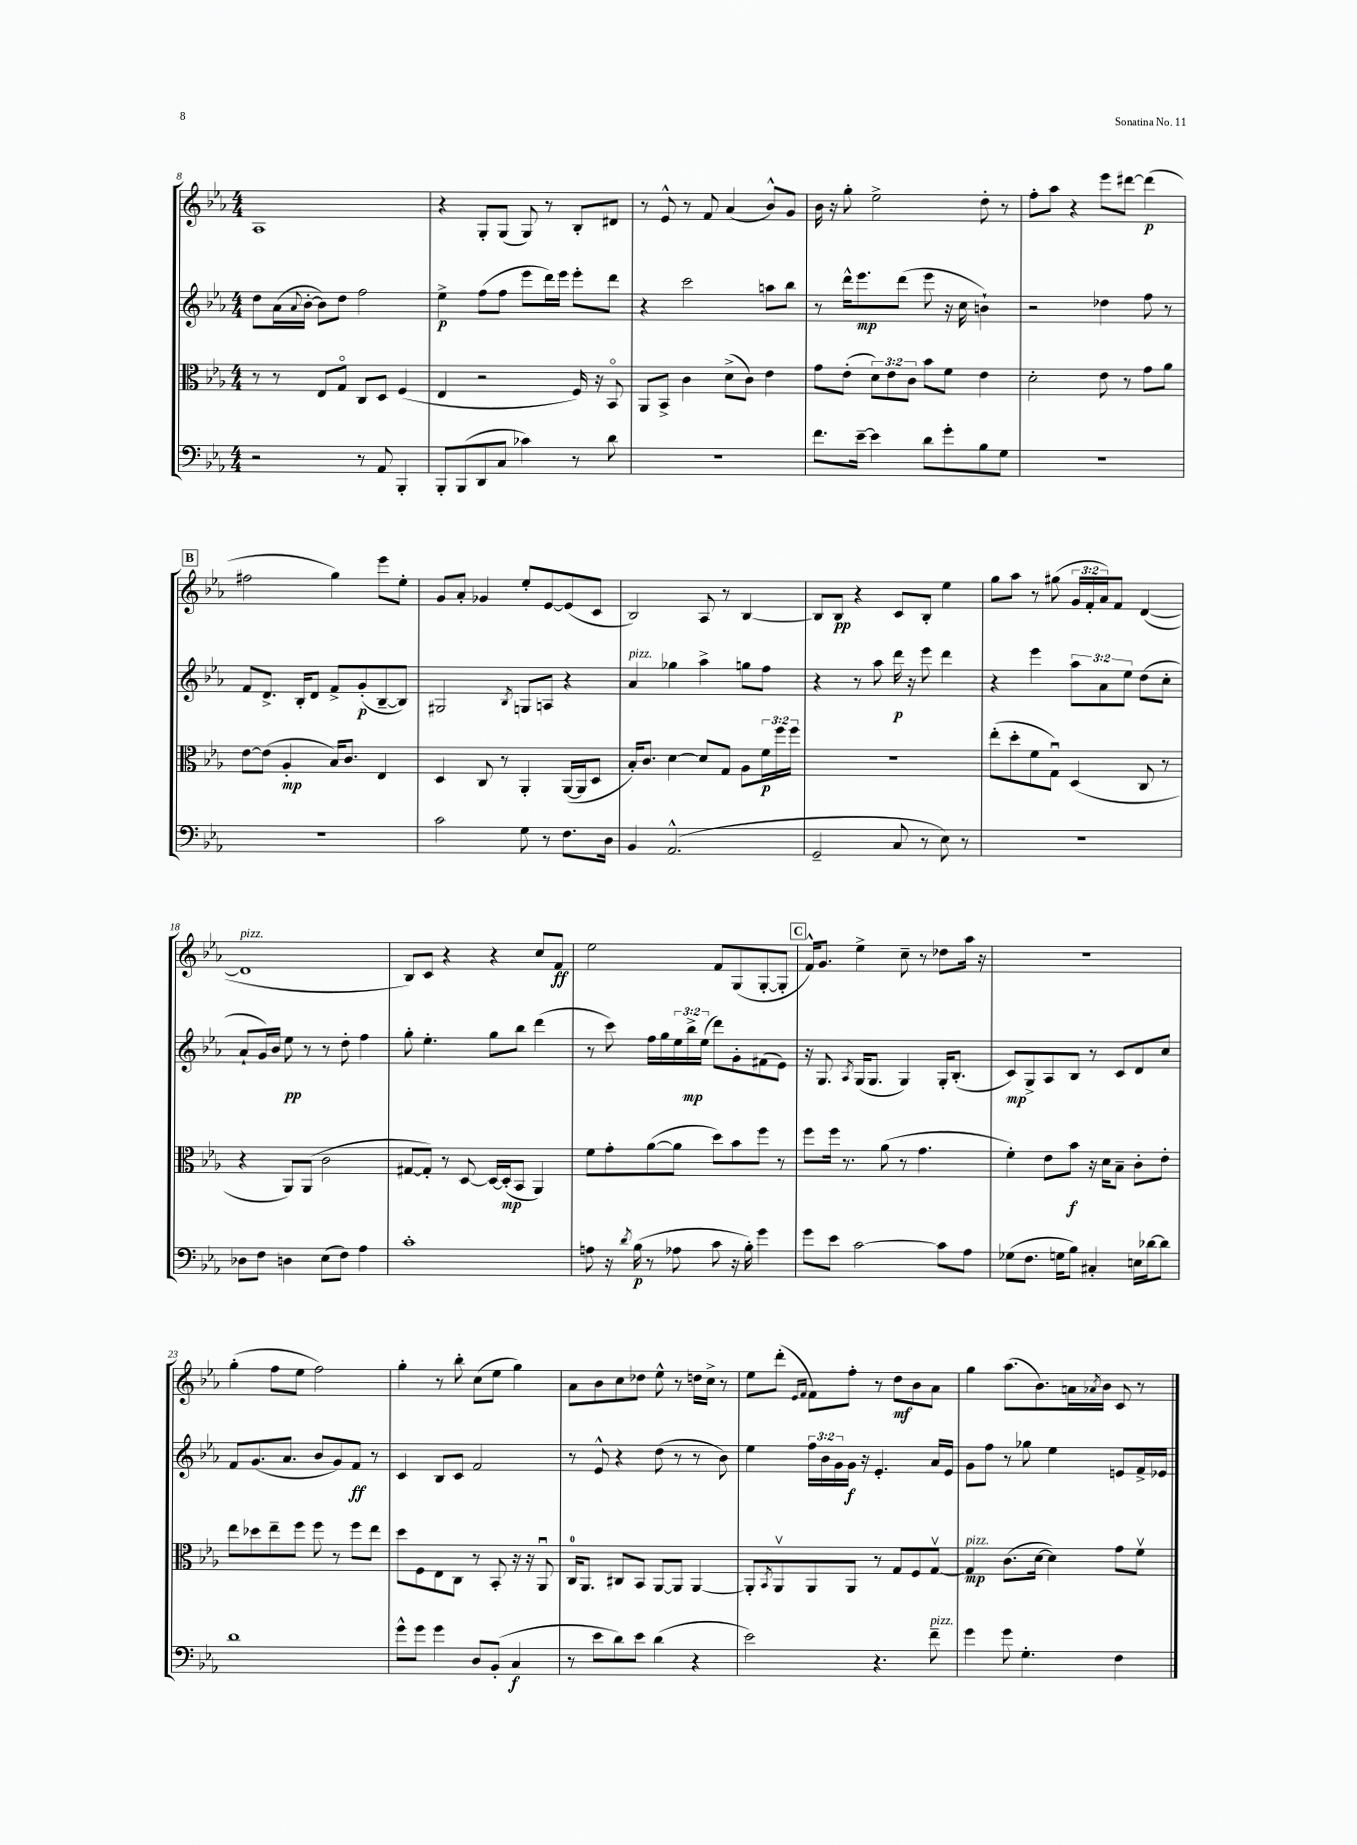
<<
\new StaffGroup <<
\new Staff = "s0" {
    \clef treble \key ees \major \numericTimeSignature \time 4/4 \override Staff.TupletNumber.text = #tuplet-number::calc-fraction-text
    aes1 |
    r4 g8-. g8( g8) r8 bes8-. dis'8 |
    r8 ees'8-^ r8 f'8 aes'4( bes'8-^) g'8 |
    bes'16 r16 g''8-. ees''2-> d''8-. r8 |
    f''8-. aes''8 r4 ees'''8 dis'''8~ dis'''4\p( |
    \mark \markup { \box "B" } fis''2 g''4) ees'''8 ees''8-. |
    g'8 aes'8-. ges'4 ees''8-. ees'8~ ees'8( c'8 |
    bes2) aes8 r8 bes4~ |
    bes8 bes8\pp r4 c'8 bes8-. ees''4 |
    g''8 aes''8 r8 gis''8( \tuplet 3/2 { g'16 f'16-. aes'16) } f'8 d'4~( |
    d'1^\markup { \italic "pizz." } |
    bes8) c'8 r4 r4 c''8 f'8\ff |
    ees''2 f'8 g8( g8~-. g8-. |
    \mark \markup { \box "C" } f'16-^) g'8. ees''4-> c''8-- r8 des''8 aes''16 r16 |
    R1 |
    g''4-.( f''8 ees''8 f''2) |
    g''4-. r8 bes''8-. c''8( ees''8 g''4) |
    aes'8 bes'8 c''8 des''8 ees''8-^ r8 d''16 c''16-> r8 |
    ees''8 d'''8-.( \grace { ees'16 f'16 } f'8) f''8-. r8 d''8\mf bes'8 aes'8 |
    g''4 aes''8.( bes'8.) a'16 \acciaccatura { aes'8 } bes'16 c'8 r8 \bar "|." |
}
\new Staff = "s1" {
    \clef treble \key ees \major \numericTimeSignature \time 4/4 \override Staff.TupletNumber.text = #tuplet-number::calc-fraction-text
    d''8 aes'16( \appoggiatura { aes'8 } bes'16~-. bes'8) d''8 f''2 |
    ees''4->\p f''8( f''8 ees'''8 d'''16) ees'''16 ees'''8-. d'''8 |
    r4 c'''2 a''8 bes''8 |
    r8 d'''16-^ ees'''8.\mp d'''8( ees'''8 r16 c''16 b'4-!) |
    r2 des''4 f''8 r8 |
    \mark \markup { \box "B" } f'8 d'8.-> bes16-. d'8 f'8-> g'8-.\p( bes8~-- bes8) |
    gis2 \acciaccatura { bes8 } g8 a8 r4 |
    aes'4^\markup { \italic "pizz." } ges''4 aes''4-> g''8 f''8 |
    r4 r8 aes''8 d'''16\p r16 ees'''8 d'''4 |
    r4 ees'''4 \tuplet 3/2 { aes''8 aes'8 ees''8 } d''8( c''8-. |
    aes'8-! g'16) bes'16 ees''8\pp r8 r8 d''8-. f''4 |
    g''8-. ees''4.-. g''8 bes''8 d'''4( |
    r8 c'''8) f''16 g''16 \tuplet 3/2 { ees''16 bes''16->\mp ees''16( } d'''8) g'8-. fis'8( ees'8) |
    \mark \markup { \box "C" } r16 g8. \acciaccatura { aes8 } g16( g8. g4) g16-. bes8.-.( |
    c'8\mp) g8-> aes8 bes8 r8 c'8 d'8 c''8 |
    f'8 g'8.( aes'8. bes'8 g'8) f'8\ff r8 |
    c'4 bes8 c'8 f'2 |
    r8 ees'8-^ r4 d''8( r8 r8 bes'8) |
    ees''4 \tuplet 3/2 { f''16 bes'16 g'16 } g'16\f r16 ees'4.-. aes'16 ees'16 |
    g'8 f''8 r8 ges''8 ees''4 e'8 f'16-> ees'16 \bar "|." |
}
\new Staff = "s2" {
    \clef alto \key ees \major \numericTimeSignature \time 4/4 \override Staff.TupletNumber.text = #tuplet-number::calc-fraction-text
    r8 r8 ees8 g8\flageolet c8 d8 f4( |
    ees4 r2 f16) r16 bes,8\flageolet |
    aes,8 bes,8-> c'4 d'8->( c'8) ees'4 |
    g'8 ees'8-.( \tuplet 3/2 { d'8) ees'8 c'8 } bes'8 f'8 ees'4 |
    d'2-. ees'8 r8 g'8 aes'8 |
    \mark \markup { \box "B" } ees'8~ ees'8( aes4-.\mp bes16) c'8. ees4 |
    d4 c8 r8 aes,4-. aes,16~( aes,16 d8 |
    bes16-.) c'8. d'4~ d'8 g8 aes8 \tuplet 3/2 { f'16\p f''16 f''16 } |
    R1 |
    ees''8-.( d''8-. f'8 g8\downbow) d4( c8 r8 |
    r4 aes,8) aes,8( c'2 |
    gis8~ gis8-.) r8 d8~ d16~ d16-.\mp( bes,8 aes,4) |
    f'8 g'8-. aes'8~( aes'8 d''8) bes'8 f''8 r8 |
    \mark \markup { \box "C" } f''8 f''16 r8. aes'8( r8 g'4. |
    f'4-.) ees'8 bes'8\f r16 d'16 bes8-- c'8-. ees'8-. |
    ees''8 des''8 ees''8-- f''8 f''8 r8 f''8 ees''8 |
    d''8 f8 ees8 c8 r8 bes,8-. r16 r16 aes,8\downbow |
    c16-0 aes,8. cis8 bes,8 aes,8~ aes,8 aes,4~ |
    aes,8-. \acciaccatura { bes,8 } aes,8\upbow aes,8 aes,8 r8 g8 f8 g8~\upbow |
    g4\mp^\markup { \italic "pizz." } c'8.( d'16~ d'4) g'8 f'8\upbow \bar "|." |
}
\new Staff = "s3" {
    \clef bass \key ees \major \numericTimeSignature \time 4/4
    r2 r8 aes,8 bes,,4-. |
    bes,,8-. bes,,8( d,8 c8 ces'4) r8 d'8 |
    R1 |
    f'8. ees'16~-- ees'4 d'8 g'8-. bes8 g8 |
    R1 |
    \mark \markup { \box "B" } R1 |
    c'2 g8 r8 f8. d16 |
    bes,4 aes,2.-^( |
    g,2-- c8 r8 ees8) r8 |
    R1 |
    des8 f8 d4 ees8( f8) aes4 |
    c'1-. |
    a8 r16 \acciaccatura { d'8 } bes16\p( r8 aes8 c'8 r16 bes16-.) g'4 |
    \mark \markup { \box "C" } g'8 ees'8 c'2~ c'8 aes8 |
    ges8( f8. g16 bes8) cis4-. e16 des'16~ des'8 |
    d'1 |
    g'8-^ g'8 g'4 d8 bes,8-.( c4\f |
    r8 ees'8 d'8) ees'8 d'4( r4 |
    ees'2) r4. f'8--^\markup { \italic "pizz." } |
    g'4 g'8 g4.-. f4 \bar "|." |
}
>>
>>
\layout { \context { \Score currentBarNumber = #8 } }
